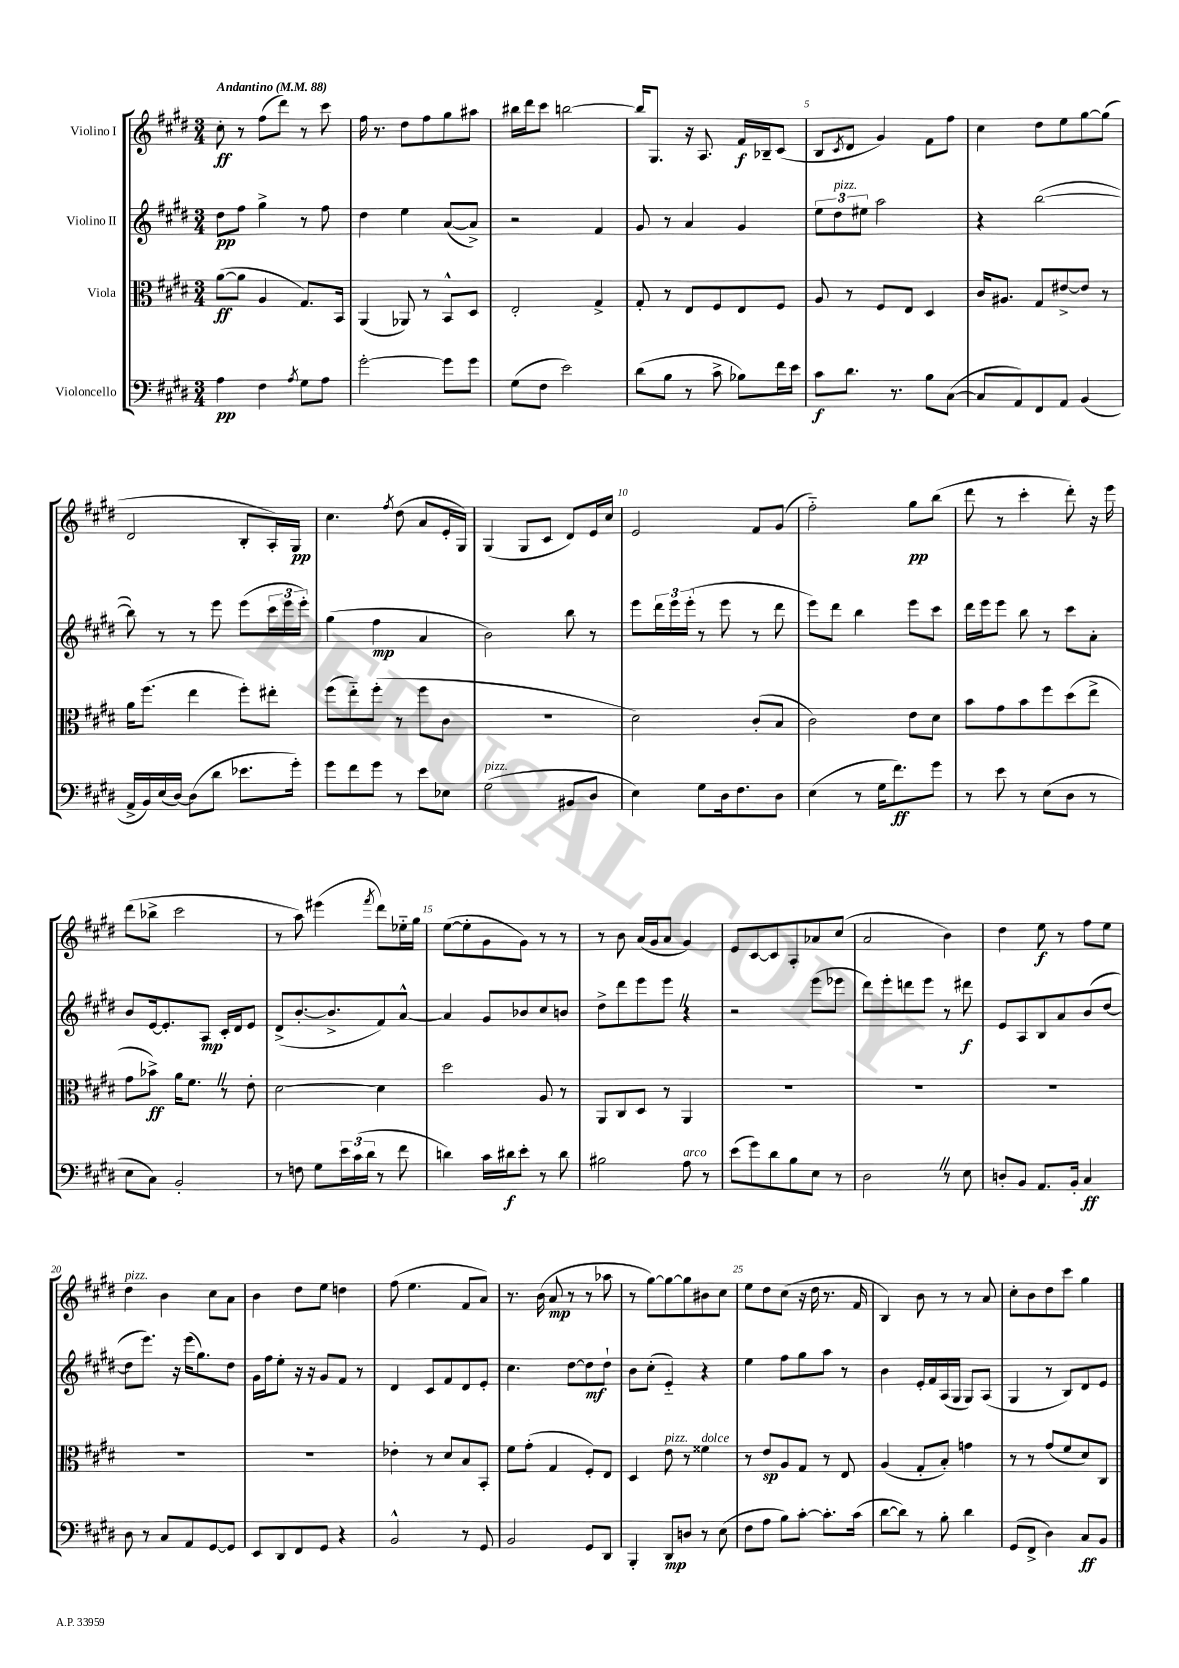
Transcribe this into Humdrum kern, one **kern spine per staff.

**kern	**kern	**kern	**kern
*staff4	*staff3	*staff2	*staff1
*clefF4	*clefC3	*clefG2	*clefG2
*k[f#c#g#d#]	*k[f#c#g#d#]	*k[f#c#g#d#]	*k[f#c#g#d#]
*M3/4	*M3/4	*M3/4	*M3/4
*MM88	*MM88	*MM88	*MM88
4A	([8a	8dd#	8cc#'
.	8a]	8ff#	8r
4F#	4A	4gg#^	(8ff#
.	.	.	8ddd#)
8qA	.	.	.
8G#	8.G#)	8r	8r
8A	.	8ff#	8ccc#
.	16BB	.	.
=	=	=	=
[2g#'	(4AA	4dd#	16ff#
.	.	.	8.r
.	8AA-)	4ee	8dd#
.	8r	.	8ff#
8g#]	8BB^^	([8a	8gg#
8g#	8D#	8a^])	8aa#
=	=	=	=
(8G#	2E'	2r	16bb#
.	.	.	16ddd#
8F#	.	.	8ccc#
2e)	.	.	[2bb
.	4G#^	4f#	.
=	=	=	=
(8d#	8G#'	8g#	16bb]
.	.	.	8.G#
8B	8r	8r	.
8r	8E	4a	16r
.	.	.	8.A
8c#^	8F#	.	.
8B-)	8E	4g#	16f#
.	.	.	16B-~
16f#	8F#	.	(8c#
16e	.	.	.
=	=	=	=
8c#	8A	12ee	8B
.	.	12dd#	.
.	.	.	8qc#
8.d#	8r	.	8d#
.	.	12ee#	.
.	8F#	2aa	4g#)
8.r	.	.	.
.	8E	.	.
8B	4D#	.	8f#
([8C#	.	.	8ff#
=	=	=	=
8C#]	16c#	4r	4cc#
.	8.A#	.	.
8AA)	.	.	.
8FF#	8G#	([2bb	8dd#
8AA	[8e#^	.	8ee
(4BB	8e#]	.	[8gg#
.	8r	.	(8gg#]
=	=	=	=
16AA^	16a	8bb])	2d#
16BB)	(8.ff#	.	.
(16E	.	8r	.
[16D#)	.	.	.
(8D#]	4ee	8r	.
8d#	.	8eee	.
8.e-	8ff#')	(8eee	8B'
.	8ee#'	24ccc#	16A')
.	.	24eee	.
16g#')	.	.	16G#
.	.	24eee')	.
=	=	=	=
8g#	(8ff#	(4gg#	4.cc#
8f#	8ee'~)	.	.
8g#	(8ff#'	4ff#	.
.	.	.	8qff#
8r	8r	.	(8dd#
8e	8ff#	4a	8a
8E-	8c#	.	16e'
.	.	.	16G#)
=	=	=	=
(2G#	2.r	2b)	(4G#
.	.	.	8G#
.	.	.	8c#
8BB#	.	8bb	8d#)
8D#	.	8r	16e
.	.	.	16cc#
=	=	=	=
4E)	2d#)	8eee	2e
.	.	24ddd#	.
.	.	24eee	.
.	.	(24eee'	.
8G#	.	8r	.
16D#	.	8eee	.
8.F#	.	.	.
.	(8c#'	8r	8f#
8D#	8B	8ddd#	(8g#
=	=	=	=
(4E	2c#)	8eee)	2ff#'~)
.	.	8ddd#	.
8r	.	4bb	.
16G#	.	.	.
8.f#)	.	.	.
.	8e	8eee	8gg#
8g#	8d#	8ccc#	(8bb
=	=	=	=
8r	8b	16ddd#	8ddd#
.	.	16eee	.
8e	8g#	8eee	8r
8r	8b	8bb	4ccc#'
(8E	8ff#	8r	.
8D#	(8dd#	8ccc#	8ddd#')
8r	8ee^	8a'	16r
.	.	.	16eee
=	=	=	=
8E	8g#	8b	(8ddd#
8C#)	8b-^)	[16e	8bb-^
.	.	8.e']	.
2BB'	16a	.	2ccc#
.	8.f#	.	.
.	.	8A	.
.	8r	16c#'	.
.	.	16d#	.
.	8e'	8e	.
=	=	=	=
8r	[2d#	(8d#^	8r
8F	.	[8.b'	8aa)
8G#	.	.	(4eee#
.	.	8.b^]	.
24e	.	.	.
(24c#	.	.	.
24d#	.	.	.
.	.	.	8qfff#
8r	4d#]	8f#)	8ddd#)
8f#	.	[8a^^	16ee-'~
.	.	.	16gg#
=	=	=	=
4d)	2dd#	4a]	([8ee
.	.	.	8ee']
16c#	.	8g#	8g#
16d#	.	.	.
8e'	.	8b-	8g#)
8r	8A	8cc#	8r
8d#	8r	8b	8r
=	=	=	=
2B#	8AA	8dd#^	8r
.	8C#	8ddd#	8b
.	8D#	8eee	(16a
.	.	.	16g#
.	8r	8eee	8a
8A	4AA	4r	4g#)
8r	.	.	.
=	=	=	=
(8e	2.r	2r	8e
8g#)	.	.	[8c#
8d#	.	.	8c#]
8B	.	.	8A'
8E	.	(8eee	8a-
8r	.	8eee-	(8cc#
=	=	=	=
2D#	2.r	8ddd#)	2a
.	.	8eee'	.
.	.	8ddd	.
.	.	8eee	.
8r	.	8r	4b)
8E	.	8ddd#	.
=	=	=	=
8D'	2.r	8e	4dd#
8BB	.	8A	.
8.AA	.	8B	8ee
.	.	8a	8r
16BB'	.	.	.
4C#	.	(8b	8ff#
.	.	[8dd#	8ee
=	=	=	=
8D#	2.r	8dd#]	4dd#
8r	.	8.eee)	.
8C#	.	.	4b
.	.	16r	.
8AA	.	(16eee	.
.	.	8.gg#)	.
[8GG#	.	.	8cc#
8GG#]	.	8dd#	8a
=	=	=	=
8EE	2.r	16g#	4b
.	.	16ff#	.
8DD#	.	8ee'	.
8FF#	.	16r	8dd#
.	.	16r	.
8GG#	.	8g#	8ee
4r	.	8f#	4dd
.	.	8r	.
=	=	=	=
2BB^^	4e-'	4d#	(8ff#
.	.	.	4.ee
.	8r	8c#	.
.	8d#	8f#	.
8r	8B	8d#	8f#
8GG#	8BB'	8e'	8a)
=	=	=	=
2BB	8f#	4.cc#	8.r
.	(8g#'	.	.
.	.	.	(16b
.	4G#	.	8a
.	.	[8dd#	8r
8GG#	8F#')	8dd#]	8r
8DD#	8E	8dd#`	8aa-
=	=	=	=
4BBB'	4D#	8b	8r
.	.	(8cc#'	[8gg#)
8DD#	8e	4e'~)	8gg#_
8D	8r	.	8gg#]
8r	4f##	4r	8b#
(8E	.	.	8cc#
=	=	=	=
8F#	8r	4ee	8ee
8A	8e	.	8dd#
8B)	8A	8ff#	(8cc#
[8c#'	8G#	8gg#	16r
.	.	.	16dd#
8.c#']	8r	8aa	8.r
.	8E	8r	.
(16c#	.	.	16f#
=	=	=	=
[8d#	(4A	4b	4B)
8d#])	.	.	.
8r	8G#'	16e'	8b
.	.	16f#	.
8B'	8B')	(16A	8r
.	.	16G#	.
4d#	4g	8G#)	8r
.	.	(8A	8a
=	=	=	=
(8GG#	8r	4G#	8cc#'
8FF#^	8r	.	8b
4D#)	(8g#	8r	8dd#
.	8f#	8B)	8ccc#
8C#	8d#)	8d#	4gg#
8BB	8C#	8e	.
==	==	==	==
*-	*-	*-	*-
